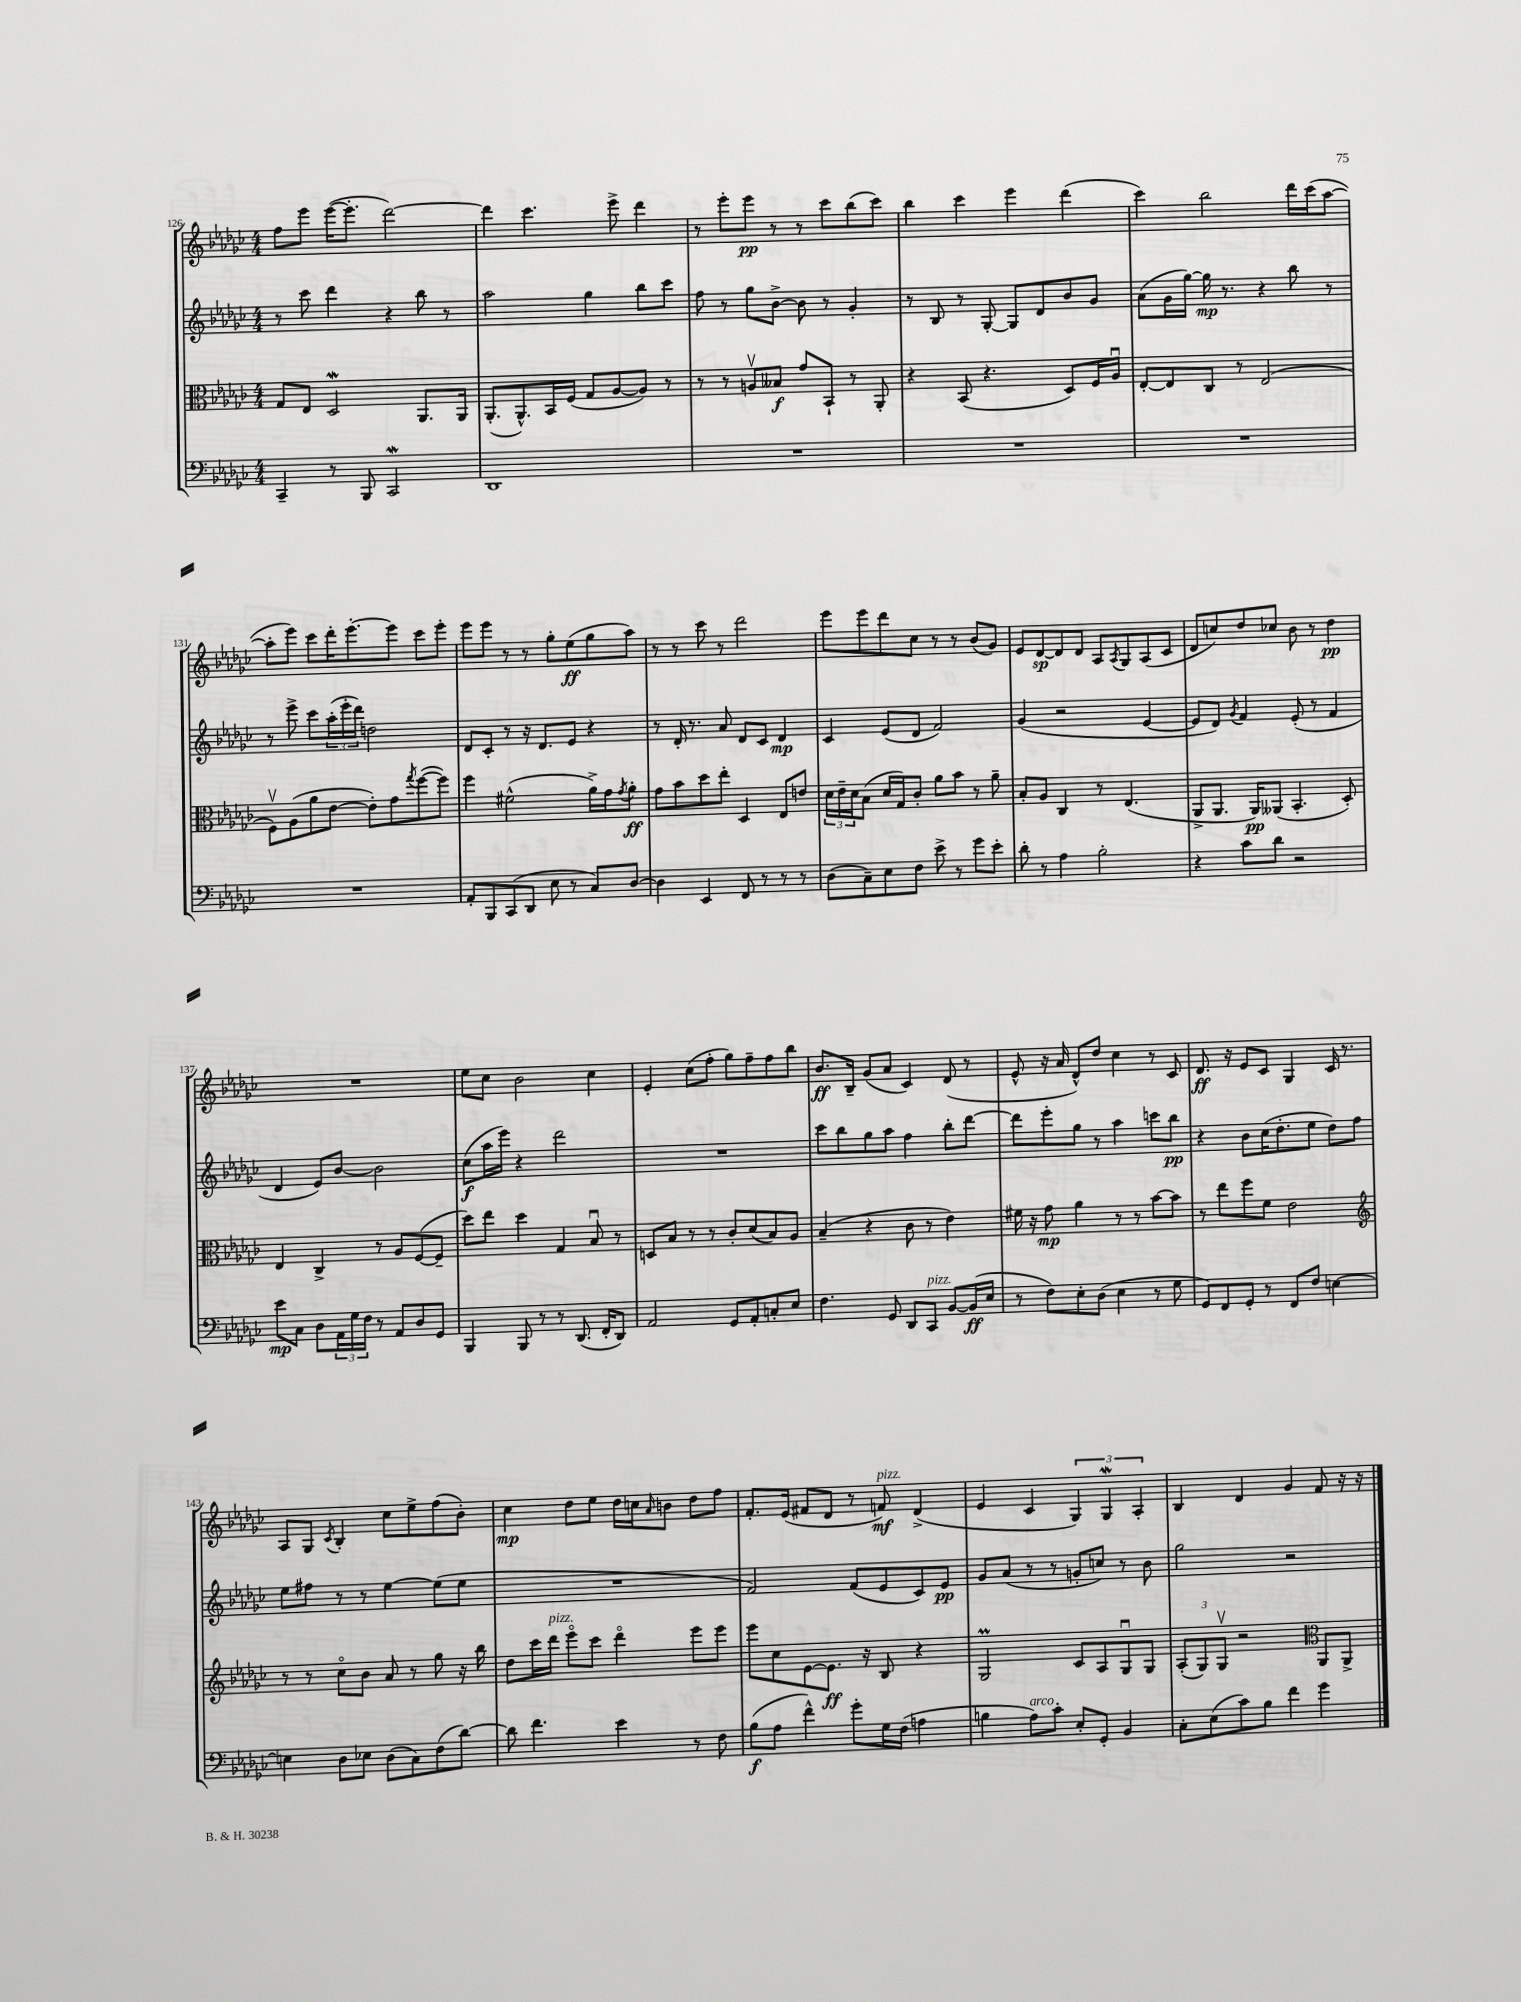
<<
\new StaffGroup <<
\new Staff = "s0" {
    \clef treble \key ges \major \numericTimeSignature \time 4/4
    f''8 ees'''8 ees'''16~( ees'''8.-. des'''2~) |
    des'''4 ces'''4. ees'''8-> des'''4 |
    r8 ees'''8-. ees'''8\pp r8 r8 ces'''8 bes''8( ces'''8) |
    bes''4 ces'''4 ees'''4 des'''4( |
    ces'''4) bes''2 des'''16 ces'''16( aes''8~ |
    aes''8-. ees'''8) ces'''8 des'''16-. ees'''8.~-. ees'''8 ces'''8 ees'''8-. |
    ees'''8 ees'''8 r8 r8 ges''8-. ees''8\ff( ges''8 aes''8) |
    r8 r8 ces'''8 r8 des'''2 |
    ees'''8 ees'''8 des'''8 ces''8 r8 r8 bes'8( ges'8) |
    ees'8 des'8~\sp des'8 des'8 aes8 \acciaccatura { aes8 } ges8 aes8( ces'8 |
    des'8 c''8) des''8 ces''8 bes'8 r8 des''4\pp |
    R1 |
    ees''8 ces''8 bes'2 ces''4 |
    ees'4-. ces''8( f''8-. ges''8) f''8-- f''8 bes''8 |
    bes'8.\ff bes16-- ges'8( aes'8 ces'4) des'8( r8 |
    ees'8-^ r16 aes'16 des'8-^) des''8 ces''4 r8 ces'8 |
    des'8.\ff r16 ees'8 ces'8 ges4 ces'16 r8. |
    aes8 ges8 \acciaccatura { ces'8 } bes4-. ces''8 ees''8-> f''8( bes'8-.) |
    ces''4\mp des''8 ees''8 des''16 c''16 \grace { aes'16 } b'8 des''8 f''8 |
    f'8.-. ees'16( fis'8 des'8 r8 f'8\mf^\markup { \italic "pizz." }) des'4->( |
    ees'4 ces'4 \tuplet 3/2 { ges4) ges4\mordent aes4-. } |
    bes4 des'4 ges'4 f'8 r16 r16 \bar "|." |
}
\new Staff = "s1" {
    \clef treble \key ges \major \numericTimeSignature \time 4/4
    r8 ces'''8 des'''4 r4 bes''8 r8 |
    aes''2 ges''4 bes''8 ces'''8 |
    f''8 r8 ges''8 bes'8~-> bes'8 r8 ges'4-. |
    r8 bes8 r8 ges8~-. ges8 des'8 bes'8 ges'8 |
    aes'8( ges'16 ges''16~) ges''16\mp r8. r4 bes''8 r8 |
    r8 ees'''8-> ces'''8 \tuplet 3/2 { aes''16-.( ees'''16-. des'''16) } d''2 |
    des'8 ces'8-. r8 r16 des'8. ees'8 r4 |
    r8 des'16-. r8. aes'8 des'8 ces'8 des'4\mp |
    ces'4 ees'8( des'8 f'2) |
    ges'4( r2 ees'4~ |
    ees'8 des'8) \acciaccatura { ges'8 } f'4 ees'8-.( r8 f'4 |
    des'4 ees'8) bes'8~ bes'2 |
    ces''8\f( aes''16 ees'''16) r4 des'''2 |
    R1 |
    ces'''8 bes''8 ges''8 aes''8 f''4 bes''8-. des'''8~ |
    des'''8 ees'''8-. ges''8 r8 aes''4 c'''8 bes''8\pp |
    r4 bes'8 ces''16( des''8.-. ees''8 des''8) f''8 |
    ees''8 fis''8 r8 r8 ees''4~ ees''8( ees''8 |
    R1 |
    f'2) f'8( ees'8 ces'8) ees'8\pp |
    ges'8 aes'8( r8 r8 g'8-. c''8) r8 bes'8 |
    ges''2 r2 \bar "|." |
}
\new Staff = "s2" {
    \clef alto \key ges \major \numericTimeSignature \time 4/4
    ges8 ees8 des2\mordent aes,8. aes,16 |
    aes,8.-.( aes,8.-^) bes,16 f16( ges8 aes8~ aes8) r8 |
    r8 r8 a8\upbow beses8\f ges'8 bes,8-! r8 aes,8-. |
    r4 bes,8( r4. des8) f16 aes16\downbow |
    ees8~-. ees8 ces8 r8 ees2( |
    f8\upbow) aes8( aes'8 ees'8~ ees'8-.) ges'8 \acciaccatura { ges''8 } f''8~( f''8) |
    f''4 fis'2-^( aes'16->) ges'16 \acciaccatura { ges'8 } aes'8-.\ff |
    ges'8 bes'8 des''8 ees''8-. des4 ees8 e'8 |
    \tuplet 3/2 { des'16 ees'16-- des'16 } bes8( des'16 ges16) ces'8-. aes'8 bes'8 r8 aes'8-- |
    bes8-. aes8 ces4 r8 ees4.( |
    aes,8-> aes,8. aes,16\pp) aeses,8( bes,4.-. des8-.) |
    ees4 ces4-> r8 aes8 f8~( f8-- |
    des''8) ees''8 des''4 ges4 bes8\downbow r8 |
    d8 bes8 r8 r8 ces'8-. des'8( bes8) aes8 |
    bes4--( r4 ces'8 r8 ees'4) |
    fis'16 r16 ges'8\mp aes'4 r8 r8 bes'8~ bes'8 |
    r8 ees''8 f''8 f'8 ees'2 |
    \clef treble r8 r8 ces''8\flageolet bes'8 aes'8 r8 ges''8 r16 bes''16 |
    des''8 ces'''16 des'''16^\markup { \italic "pizz." } ees'''8\flageolet ces'''8 des'''4\flageolet ees'''8 ees'''8 |
    ees'''8 ces''8 ees'8~ ees'8.\ff r16 bes8 r4 |
    ges2\prall ces'8 aes8 ges8\downbow ges8 |
    \tuplet 3/2 { aes8-.( ges8) ges8\upbow } r2 \clef alto aes,8 aes,8-> \bar "|." |
}
\new Staff = "s3" {
    \clef bass \key ges \major \numericTimeSignature \time 4/4
    ces,4-- r8 bes,,8 ces,2\mordent |
    des,1 |
    R1 |
    R1 |
    R1 |
    R1 |
    aes,8-. bes,,8 ces,8( des,8 ees8 r8 ces8) des8~ |
    des4 ees,4 f,8 r8 r8 r8 |
    des8( ces8--) ees8 f8 ees'8-> r8 ges'8 ees'8-. |
    des'8-. r8 aes4 bes2-. |
    r4 ces'8 des'8 r2 |
    ees'8\mp ces8 des8 \tuplet 3/2 { aes,16 ges16 f16 } r8 aes,8 des8 ges,8 |
    bes,,4 bes,,8 r8 r8 des,8.( f,16-. des,8) |
    aes,2 ges,8 aes,8-. c8-. ees8 |
    f4. ges,8 des,8 ces,8^\markup { \italic "pizz." } bes,8~ bes,16\ff( ees16 |
    r8 f8) ees8-. des8( ees4 r8 ges8 |
    ges,8) f,8 ges,8-. r8 f,8 f8 e4~ |
    e4 des8 ees8 des8( ces8) f8( des'8~) |
    des'8 f'4. ees'4 r8 f8 |
    bes8\f( aes8 f'4-^) ges'8-. ges16 f16( a4 |
    b4 aes8^\markup { \italic "arco" }) ces'8-. ees8-. ges,8-. bes,4 |
    ces8-. ees8( ces'8) bes8 f'4 ges'4 \bar "|." |
}
>>
>>
\layout { \context { \Score currentBarNumber = #126 } }
